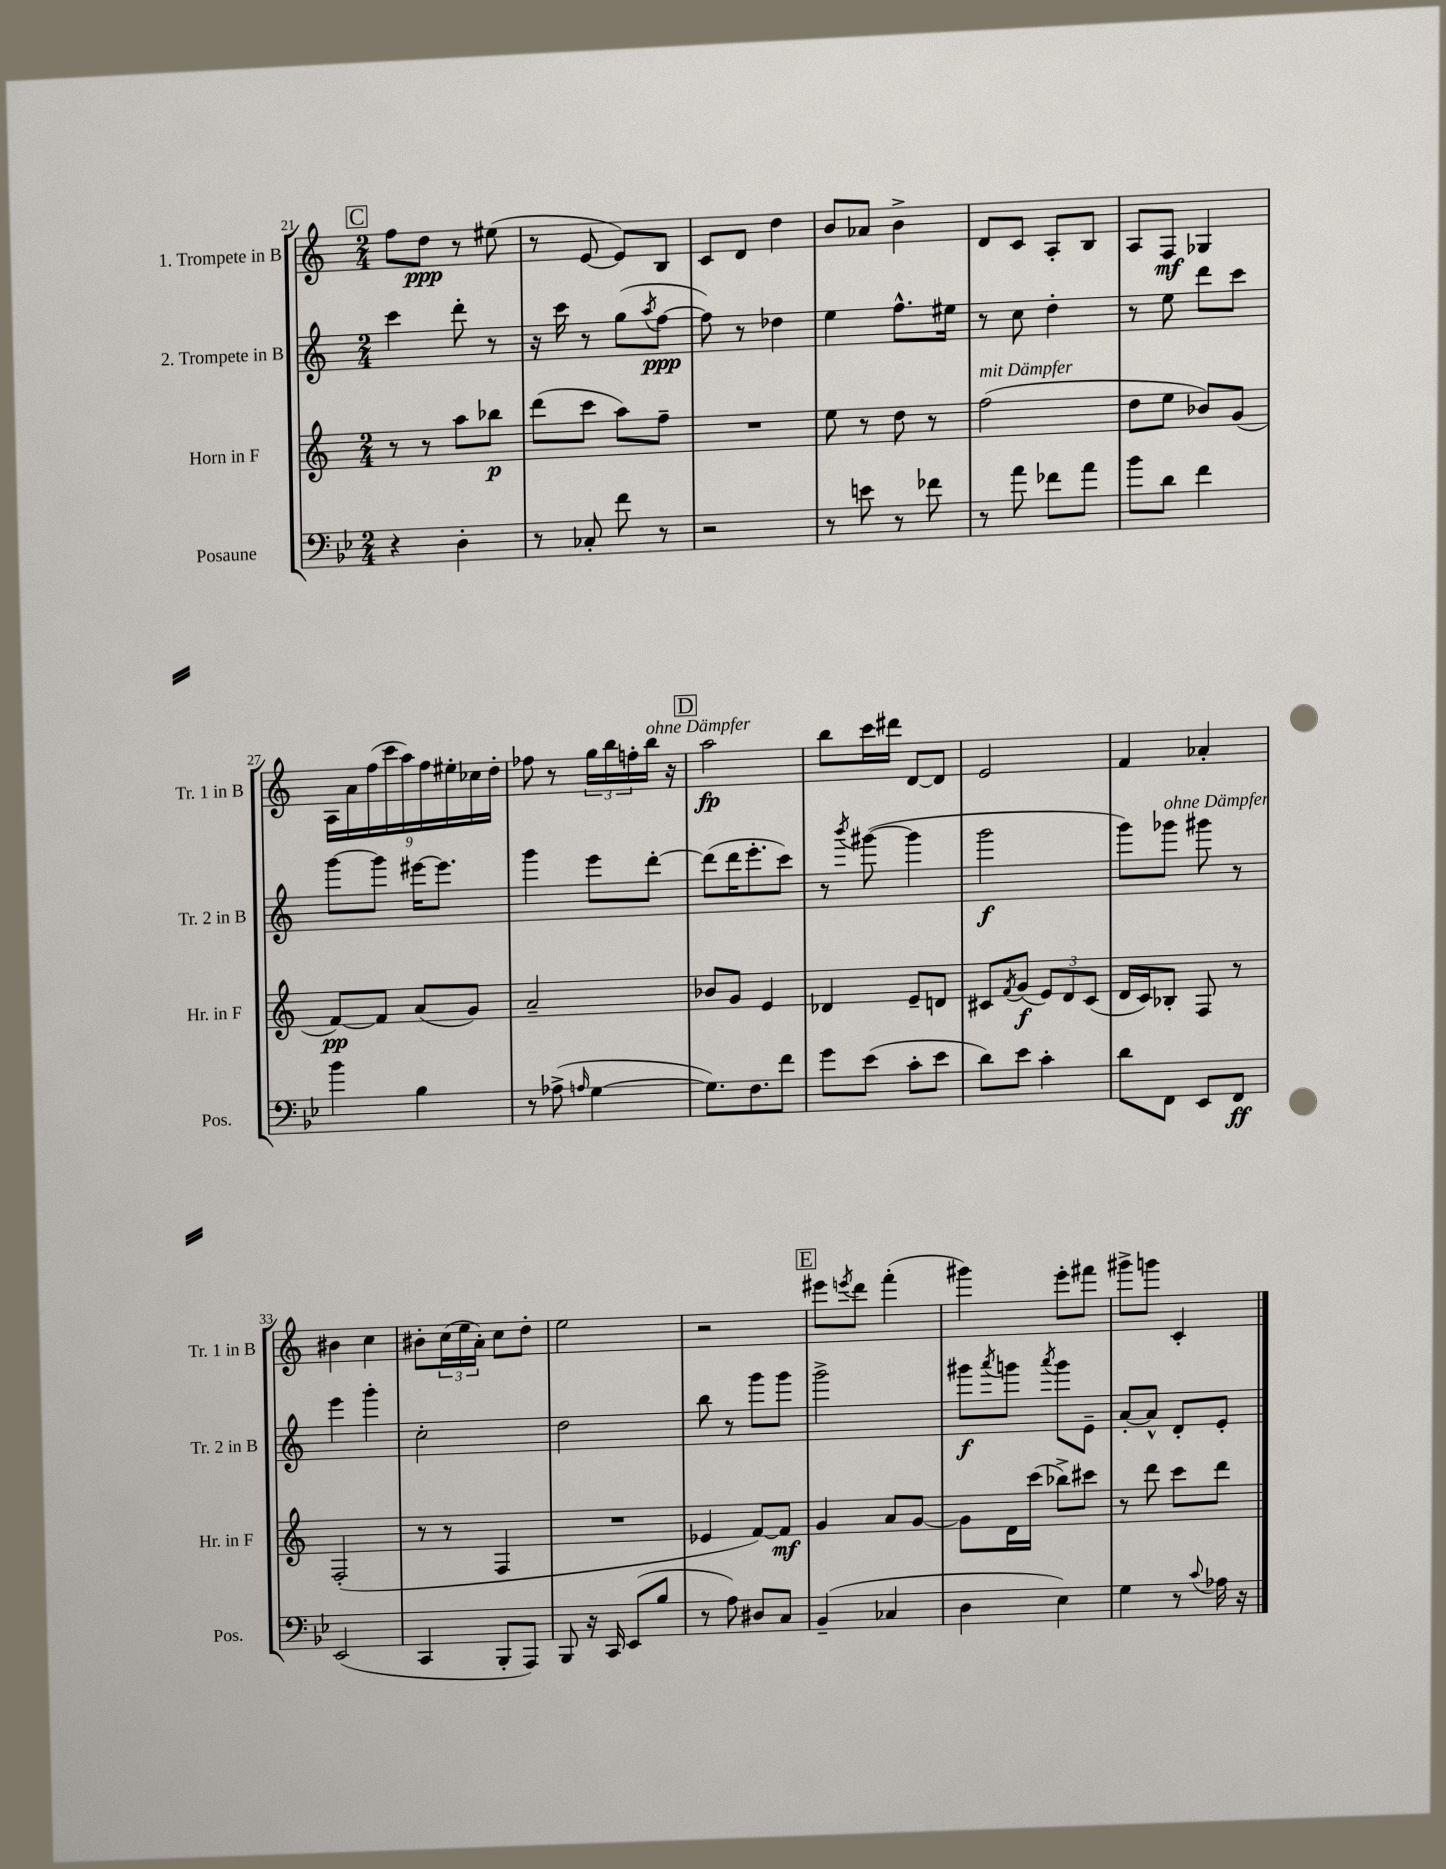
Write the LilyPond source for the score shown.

<<
\new StaffGroup <<
\new Staff = "s0" \with { instrumentName = "1. Trompete in B" shortInstrumentName = "Tr. 1 in B" } {
    \clef treble \key c \major \numericTimeSignature \time 2/4
    \mark \markup { \box "C" } f''8 d''8\ppp r8 eis''8( |
    r8 e'8~ e'8) b8 |
    c'8 d'8 d''4 |
    b'8 aes'8 b'4-> |
    d'8 c'8 a8-. b8 |
    a8 f8\mf ges4 |
    \tuplet 9/8 { a16 a'16 f''16( c'''16 a''16) f''16 eis''16-. ces''16 d''16-. } |
    fes''8 r8 \tuplet 3/2 { g''16 b''16 f''16-. } b''16^\markup { \italic "ohne Dämpfer" } r16 |
    \mark \markup { \box "D" } a''2\fp |
    b''8 c'''16 dis'''16 d'8~ d'8 |
    e'2 |
    f'4 aes'4-. |
    bis'4 c''4 |
    bis'8-. \tuplet 3/2 { c''16( e''16 a'16-.) } c''8 d''8-. |
    e''2 |
    r2 |
    \mark \markup { \box "E" } eis'''8 \acciaccatura { e'''8 } d'''8 f'''4-.( |
    gis'''4) e'''8-. fis'''8 |
    gis'''8-> g'''8 c'4-. \bar "|." |
}
\new Staff = "s1" \with { instrumentName = "2. Trompete in B" shortInstrumentName = "Tr. 2 in B" } {
    \clef treble \key c \major \numericTimeSignature \time 2/4
    \mark \markup { \box "C" } c'''4 d'''8-. r8 |
    r16 c'''16 r8 g''8( \acciaccatura { a''8 } f''8~\ppp |
    f''8) r8 des''4 |
    e''4 f''8.-^ eis''16 |
    r8 c''8 d''4-. |
    r8 e''8 d'''8 c'''8 |
    g'''8~ g'''8 eis'''16~ eis'''8. |
    g'''4 e'''8 d'''8~-. |
    \mark \markup { \box "D" } d'''8( d'''16 e'''8.-. c'''8) |
    r8 \acciaccatura { b'''8 } gis'''8~( gis'''4 |
    g'''2\f |
    g'''8) ges'''8^\markup { \italic "ohne Dämpfer" } gis'''8 r8 |
    e'''4 g'''4-. |
    c''2-. |
    d''2 |
    b''8 r8 g'''8 g'''8 |
    \mark \markup { \box "E" } g'''2-> |
    gis'''8\f \acciaccatura { a'''8 } g'''8 \acciaccatura { a'''8 } g'''8 e'8-- |
    a'8~-. a'8-^ d'8-. e'8-. \bar "|." |
}
\new Staff = "s2" \with { instrumentName = "Horn in F" shortInstrumentName = "Hr. in F" } {
    \clef treble \key c \major \numericTimeSignature \time 2/4
    \mark \markup { \box "C" } r8 r8 a''8 bes''8\p |
    d'''8( c'''8 a''8) f''8-- |
    R2 |
    e''8 r8 d''8 r8 |
    f''2^\markup { \italic "mit Dämpfer" }( |
    d''8 e''8 bes'8) g'8( |
    f'8~\pp) f'8 a'8( g'8) |
    a'2-- |
    \mark \markup { \box "D" } bes'8 g'8 e'4 |
    des'4 e'8-- d'8 |
    cis'8 \acciaccatura { f'8 } g'8\f( \tuplet 3/2 { e'8) d'8 cis'8( } |
    d'16 c'16) bes8-. f8 r8 |
    f2-.( |
    r8 r8 f4 |
    R2 |
    ees'4 f'8~) f'8\mf |
    \mark \markup { \box "E" } g'4 a'8 g'8~ |
    g'8 d'16 c'''16( bes''8->) cis'''8 |
    r8 d'''8 c'''8 d'''8 \bar "|." |
}
\new Staff = "s3" \with { instrumentName = "Posaune" shortInstrumentName = "Pos." } {
    \clef bass \key bes \major \numericTimeSignature \time 2/4
    \mark \markup { \box "C" } r4 d4-. |
    r8 ces8-. f'8 r8 |
    r2 |
    r8 e'8 r8 fes'8 |
    r8 a'8 fes'8 a'8 |
    bes'8 d'8 f'4 |
    bes'4 bes4 |
    r8 aes8->( \grace { a16 } g4~ |
    \mark \markup { \box "D" } g8.) f8. f'8 |
    g'8 ees'8( c'8-. ees'8 |
    d'8) ees'8 c'4-. |
    d'8 f,8 ees,8 f,8\ff |
    ees,2( |
    c,4 bes,,8-. a,,8) |
    bes,,8 r16 c,16 ees,8( bes8 |
    r8 a8) dis8 c8 |
    \mark \markup { \box "E" } bes,4--( ces4 |
    d4 ees4) |
    g4 r8 \appoggiatura { c'8 } aes16 r16 \bar "|." |
}
>>
>>
\layout { \context { \Score currentBarNumber = #21 } }
